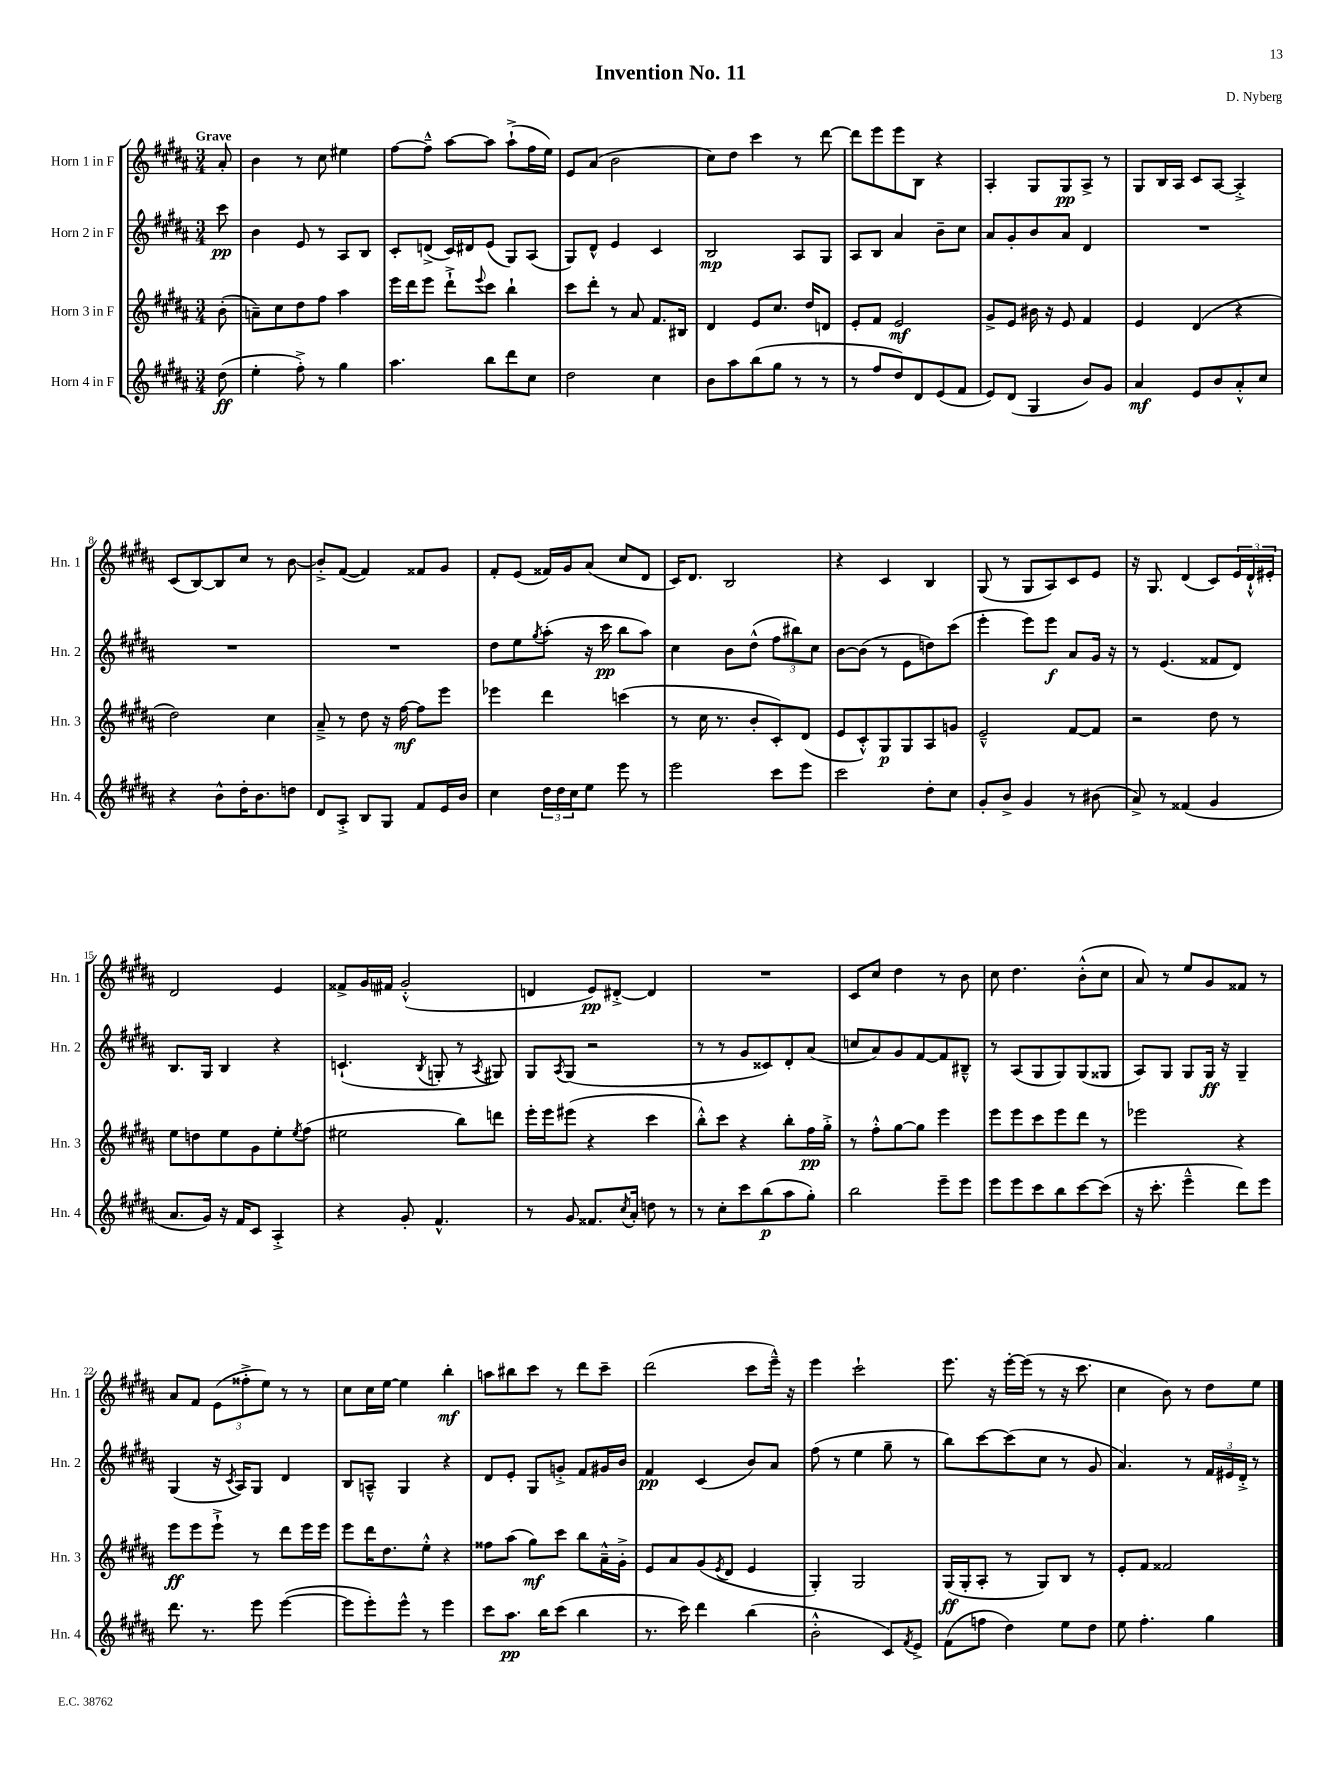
\header { title = "Invention No. 11" composer = "D. Nyberg" }
<<
\new StaffGroup <<
\new Staff = "s0" \with { instrumentName = "Horn 1 in F" shortInstrumentName = "Hn. 1" } {
    \clef treble \key b \major \numericTimeSignature \time 3/4 \partial 8 \tempo "Grave"
    ais'8-. |
    b'4 r8 cis''8 eis''4 |
    fis''8~ fis''8---^ ais''8~ ais''8 ais''8-!->( fis''16 e''16) |
    e'8 ais'8( b'2 |
    cis''8) dis''8 cis'''4 r8 dis'''8~ |
    dis'''8 e'''8 e'''8 b8 r4 |
    ais4-. gis8 gis8\pp ais8-> r8 |
    gis8 b16 ais16 cis'8 ais8~ ais4-.-> |
    cis'8( b8~) b8 cis''8 r8 b'8~ |
    b'8-.-> fis'8~( fis'4) fisis'8 gis'8 |
    fis'8-. e'8( fisis'16) gis'16 ais'8( cis''8 dis'8 |
    cis'16) dis'8. b2 |
    r4 cis'4 b4 |
    gis8( r8 gis8 ais8) cis'8 e'8 |
    r16 gis8. dis'4( cis'8) \tuplet 3/2 { e'16 dis'16-!-^ eis'16-. } |
    dis'2 e'4 |
    fisis'8-> gis'16 fis'16 gis'2-.-^( |
    d'4 e'8\pp) dis'8~-.-> dis'4 |
    R2. |
    cis'8 cis''8 dis''4 r8 b'8 |
    cis''8 dis''4. b'8-.-^( cis''8 |
    ais'8) r8 e''8 gis'8 fisis'8 r8 |
    ais'8 fis'8 \tuplet 3/2 { e'8( fisis''8-.-> e''8) } r8 r8 |
    cis''8 cis''16 e''16~ e''4 b''4-.\mf |
    a''8 bis''8 cis'''8 r8 dis'''8 cis'''8-- |
    dis'''2( cis'''8 e'''16---^) r16 |
    e'''4 cis'''2-! |
    e'''8. r16 e'''16~-. e'''16( r8 r16 cis'''8. |
    cis''4 b'8) r8 dis''8 e''8 \bar "|." |
}
\new Staff = "s1" \with { instrumentName = "Horn 2 in F" shortInstrumentName = "Hn. 2" } {
    \clef treble \key b \major \numericTimeSignature \time 3/4 \partial 8
    cis'''8\pp |
    b'4 e'8 r8 ais8 b8 |
    cis'8-. d'8->( cis'16) dis'16 e'8( gis8) ais8( |
    gis8) dis'8-^ e'4 cis'4 |
    b2\mp ais8 gis8 |
    ais8 b8 ais'4 b'8-- cis''8 |
    ais'8 gis'8-. b'8 ais'8 dis'4 |
    R2. |
    R2. |
    R2. |
    dis''8 e''8 \acciaccatura { gis''8 } ais''8-.( r16 cis'''16\pp b''8 ais''8) |
    cis''4 b'8 dis''8-^( \tuplet 3/2 { fis''8 bis''8) cis''8 } |
    b'8~ b'8( r8 e'8 d''8) cis'''8( |
    e'''4-. e'''8) e'''8\f ais'8 gis'16 r16 |
    r8 e'4.( fisis'8 dis'8) |
    b8. gis16 b4 r4 |
    c'4.-!( \acciaccatura { b8 } g8-. r8 \acciaccatura { ais8 } gis8) |
    gis8 \acciaccatura { ais8 } gis8( r2 |
    r8 r8 gis'8 cisis'8) dis'8-. ais'8( |
    c''8 ais'8) gis'8 fis'8~ fis'8 bis8---^ |
    r8 ais8( gis8 gis8) gis8( gisis8 |
    ais8) gis8 gis8 gis16\ff r16 gis4-- |
    gis4( r16 \acciaccatura { cis'8 } ais16) gis8 dis'4 |
    b8 a8---^ gis4 r4 |
    dis'8 e'8-. gis8 g'8-.-> fis'8 gis'16 b'16 |
    fis'4\pp cis'4( b'8) ais'8 |
    fis''8( r8 e''4 gis''8-- r8 |
    b''8) cis'''8~ cis'''8( cis''8 r8 gis'8 |
    ais'4.) r8 \tuplet 3/2 { fis'16 eis'16 dis'16-.-> } r8 \bar "|." |
}
\new Staff = "s2" \with { instrumentName = "Horn 3 in F" shortInstrumentName = "Hn. 3" } {
    \clef treble \key b \major \numericTimeSignature \time 3/4 \partial 8
    b'8-.( |
    a'8--) cis''8 dis''8 fis''8 ais''4 |
    e'''16 dis'''16 e'''8 dis'''8-!-> \appoggiatura { e'''8 } cis'''8 b''4-! |
    cis'''8 dis'''8-. r8 ais'8 fis'8. bis16 |
    dis'4 e'8 cis''8. dis''16 d'8 |
    e'8-. fis'8 e'2\mf |
    gis'8-> e'8 bis'16 r16 e'8 fis'4 |
    e'4 dis'4( r4 |
    dis''2) cis''4 |
    ais'8---> r8 dis''8 r16 fis''16~\mf fis''8 e'''8 |
    ees'''4 dis'''4 c'''4( |
    r8 cis''16 r8. b'8-. cis'8-.) dis'8( |
    e'8 cis'8-.-^) gis8\p gis8 ais8 g'8 |
    e'2---^ fis'8~ fis'8 |
    r2 dis''8 r8 |
    e''8 d''8 e''8 gis'8 e''8-. \acciaccatura { e''8 } fis''8( |
    eis''2 b''8) d'''8 |
    e'''16-. e'''16 eis'''8( r4 cis'''4 |
    b''8-.-^) cis'''8 r4 b''8-. fis''16\pp gis''16-.-> |
    r8 fis''8-.-^ gis''8~ gis''8 e'''4 |
    e'''8 e'''8 cis'''8 e'''8 dis'''8 r8 |
    ees'''2 r4 |
    e'''8\ff e'''8 e'''8-!-> r8 dis'''8 e'''16 e'''16 |
    e'''8 dis'''16 dis''8. e''8-.-^ r4 |
    fisis''8 ais''8( gis''8\mf) cis'''8 b''8 ais'16---^ gis'16-.-> |
    e'8 ais'8 gis'8( \acciaccatura { e'8 } dis'8 e'4 |
    gis4-.) gis2 |
    gis16\ff( gis16-. ais8-. r8 gis8) b8 r8 |
    e'8-. fis'8 fisis'2 \bar "|." |
}
\new Staff = "s3" \with { instrumentName = "Horn 4 in F" shortInstrumentName = "Hn. 4" } {
    \clef treble \key b \major \numericTimeSignature \time 3/4 \partial 8
    dis''8\ff( |
    e''4-. fis''8-.->) r8 gis''4 |
    ais''4. b''8 dis'''8 cis''8 |
    dis''2 cis''4 |
    b'8 ais''8 b''8( gis''8 r8 r8 |
    r8 fis''8 dis''8) dis'8 e'8( fis'8 |
    e'8) dis'8( gis4 b'8) gis'8 |
    ais'4\mf e'8 b'8 ais'8-.-^ cis''8 |
    r4 b'8-^ dis''16-. b'8. d''8 |
    dis'8 ais8-.-> b8 gis8 fis'8 e'16 b'16 |
    cis''4 \tuplet 3/2 { dis''16 dis''16 cis''16 } e''8 e'''8 r8 |
    e'''2 cis'''8 e'''8 |
    cis'''2 dis''8-. cis''8 |
    gis'8-. b'8-> gis'4 r8 bis'8( |
    ais'8->) r8 fisis'4( gis'4 |
    ais'8. gis'16) r16 fis'16 cis'8 ais4-.-> |
    r4 gis'8-. fis'4.-^ |
    r8 gis'8 fisis'8. \acciaccatura { cis''8 } ais'16-. d''8 r8 |
    r8 cis''8-. cis'''8 b''8\p( ais''8 gis''8-.) |
    b''2 e'''8-- e'''8 |
    e'''8 e'''8 cis'''8 b''8 cis'''8~ cis'''8( |
    r16 cis'''8.-. e'''4---^ dis'''8) e'''8 |
    dis'''8. r8. e'''8 e'''4~( |
    e'''8 e'''8-.) e'''8-^ r8 e'''4 |
    cis'''8 ais''8.\pp b''16 cis'''8( b''4 |
    r8. cis'''16) dis'''4 b''4( |
    b'2-.-^ cis'8) \acciaccatura { fis'8 } e'8-> |
    fis'8( f''8 dis''4) e''8 dis''8 |
    e''8 fis''4.-. gis''4 \bar "|." |
}
>>
>>
